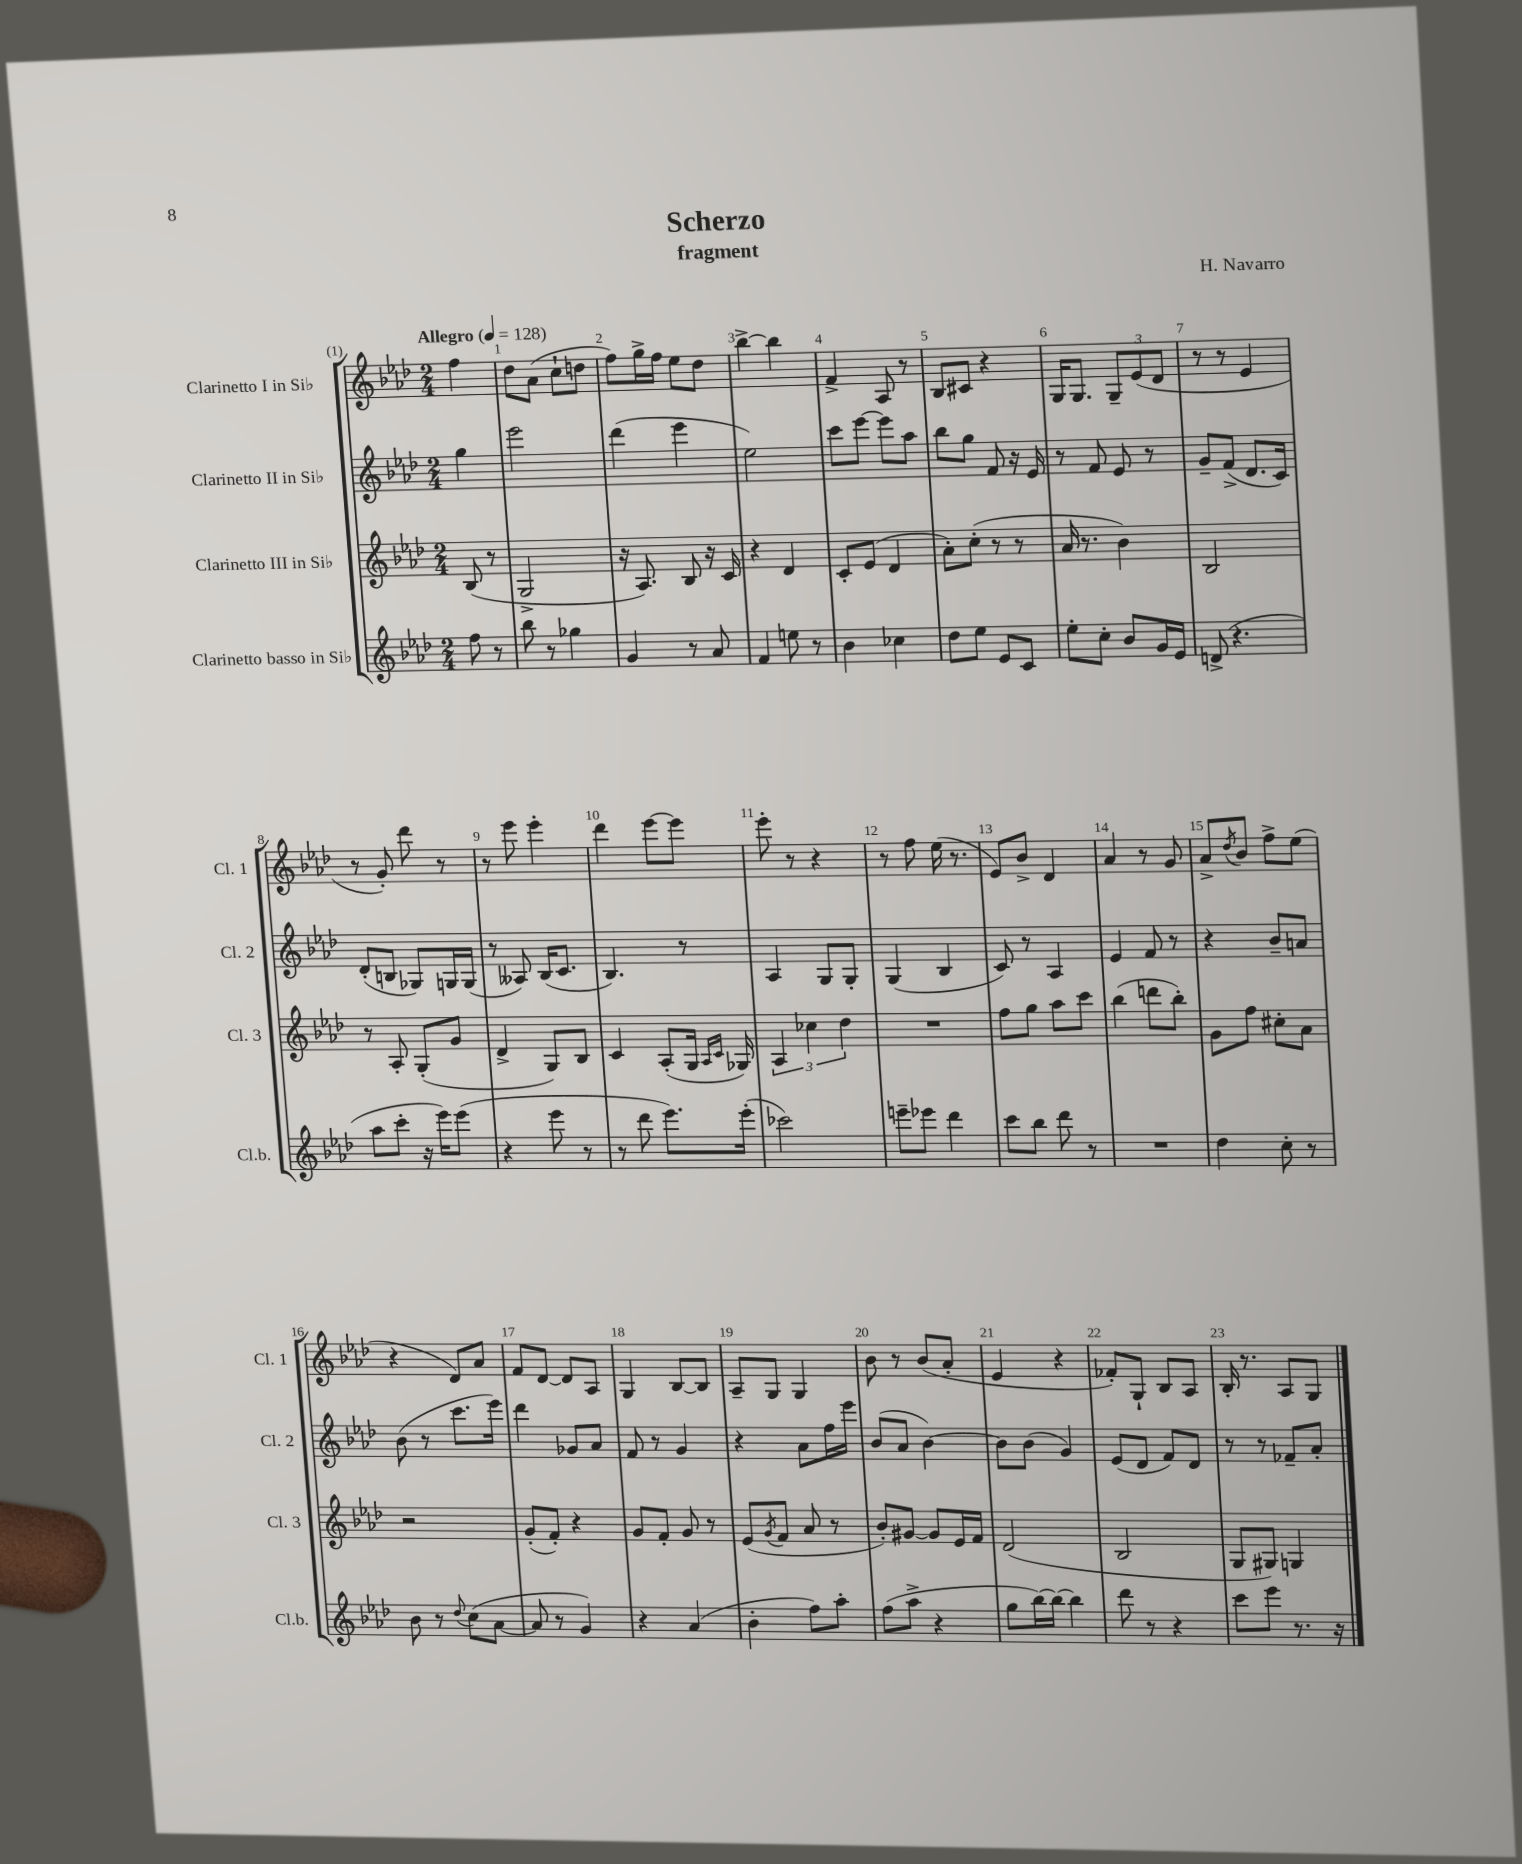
\header { title = "Scherzo" composer = "H. Navarro" subtitle = "fragment" }
<<
\new StaffGroup <<
\new Staff = "s0" \with { instrumentName = "Clarinetto I in Sib" shortInstrumentName = "Cl. 1" } {
    \clef treble \key aes \major \numericTimeSignature \time 2/4 \partial 4 \tempo "Allegro" 4 = 128
    f''4 |
    des''8 aes'8( c''8-! d''8 |
    f''8) g''16-> f''16 ees''8 des''8 |
    bes''4~-> bes''4 |
    f'4-> aes8 r8 |
    bes8 cis'8 r4 |
    g16 g8. \tuplet 3/2 { g8-- ees'8( des'8 } |
    r8 r8 ees'4 |
    r8 g'8-.) des'''8 r8 |
    r8 ees'''8 ees'''4-. |
    des'''4 ees'''8~ ees'''8 |
    ees'''8-. r8 r4 |
    r8 f''8 ees''16( r8. |
    ees'8) bes'8-> des'4 |
    aes'4 r8 g'8 |
    aes'8-> \acciaccatura { des''8 } bes'8 f''8-> ees''8( |
    r4 des'8) aes'8 |
    f'8 des'8~ des'8 aes8 |
    g4 bes8~ bes8 |
    aes8-- g8 g4 |
    bes'8 r8 bes'8( aes'8-. |
    ees'4 r4 |
    fes'8-.) g8-! bes8 aes8 |
    bes16-. r8. aes8 g8 \bar "|." |
}
\new Staff = "s1" \with { instrumentName = "Clarinetto II in Sib" shortInstrumentName = "Cl. 2" } {
    \clef treble \key aes \major \numericTimeSignature \time 2/4 \partial 4
    g''4 |
    ees'''2 |
    des'''4( ees'''4 |
    ees''2) |
    c'''8 ees'''8~ ees'''8 aes''8 |
    bes''8 g''8 f'8 r16 ees'16 |
    r8 f'8 ees'8 r8 |
    g'8-- f'8->( des'8. c'16) |
    des'8-.( b8 ges8) g16 g16( |
    r8 aeses8) bes16( c'8. |
    bes4.) r8 |
    aes4 g8 g8-. |
    g4( bes4 |
    c'8) r8 aes4 |
    ees'4 f'8 r8 |
    r4 bes'8-- a'8 |
    bes'8( r8 c'''8. ees'''16) |
    des'''4 ges'8 aes'8 |
    f'8 r8 g'4 |
    r4 aes'8 f''16 ees'''16 |
    bes'8( aes'8 bes'4~) |
    bes'8 bes'8( g'4) |
    ees'8( des'8 f'8) des'8 |
    r8 r8 fes'8-- aes'8-. \bar "|." |
}
\new Staff = "s2" \with { instrumentName = "Clarinetto III in Sib" shortInstrumentName = "Cl. 3" } {
    \clef treble \key aes \major \numericTimeSignature \time 2/4 \partial 4
    bes8( r8 |
    g2-> |
    r16 aes8.) bes8 r16 c'16 |
    r4 des'4 |
    c'8-. ees'8( des'4 |
    aes'8-.) c''8-.( r8 r8 |
    aes'16 r8. bes'4) |
    bes2 |
    r8 aes8-. g8-.( g'8 |
    des'4-> g8) bes8 |
    c'4 aes8-.( g16 \grace { aes16 c'16 } ges16) |
    \tuplet 3/2 { aes4 ces''4 des''4 } |
    R2 |
    f''8 g''8 aes''8 c'''8 |
    bes''4( d'''8 bes''8-.) |
    g'8 f''8 cis''8-. aes'8 |
    r2 |
    g'8-.( f'8-.) r4 |
    g'8 f'8-. g'8 r8 |
    ees'8( \acciaccatura { g'8 } f'8 aes'8 r8 |
    bes'8-.) gis'8~ gis'8 ees'16 f'16 |
    des'2( |
    bes2 |
    g8 gis8) g4 \bar "|." |
}
\new Staff = "s3" \with { instrumentName = "Clarinetto basso in Sib" shortInstrumentName = "Cl.b." } {
    \clef treble \key aes \major \numericTimeSignature \time 2/4 \partial 4
    f''8 r8 |
    bes''8 r8 ges''4 |
    g'4 r8 aes'8 |
    f'4 e''8 r8 |
    bes'4 ces''4 |
    des''8 ees''8 ees'8 c'8 |
    ees''8-. c''8-. bes'8 g'16 ees'16 |
    d'8->( r4. |
    aes''8 c'''8-. r16 ees'''16) ees'''8( |
    r4 ees'''8 r8 |
    r8 des'''8 ees'''8.) ees'''16-.( |
    ces'''2) |
    e'''8-- ees'''8 des'''4 |
    c'''8 bes''8 des'''8 r8 |
    R2 |
    des''4 c''8-. r8 |
    bes'8 r8 \appoggiatura { des''8 } c''8( aes'8~ |
    aes'8 r8 g'4) |
    r4 aes'4( |
    bes'4-. f''8) aes''8-. |
    f''8( aes''8-> r4 |
    g''8 bes''16~) bes''16~ bes''4 |
    des'''8 r8 r4 |
    c'''8 ees'''8 r8. r16 \bar "|." |
}
>>
>>
\layout { \context { \Score \override BarNumber.break-visibility = ##(#f #t #t) barNumberVisibility = #all-bar-numbers-visible } }
